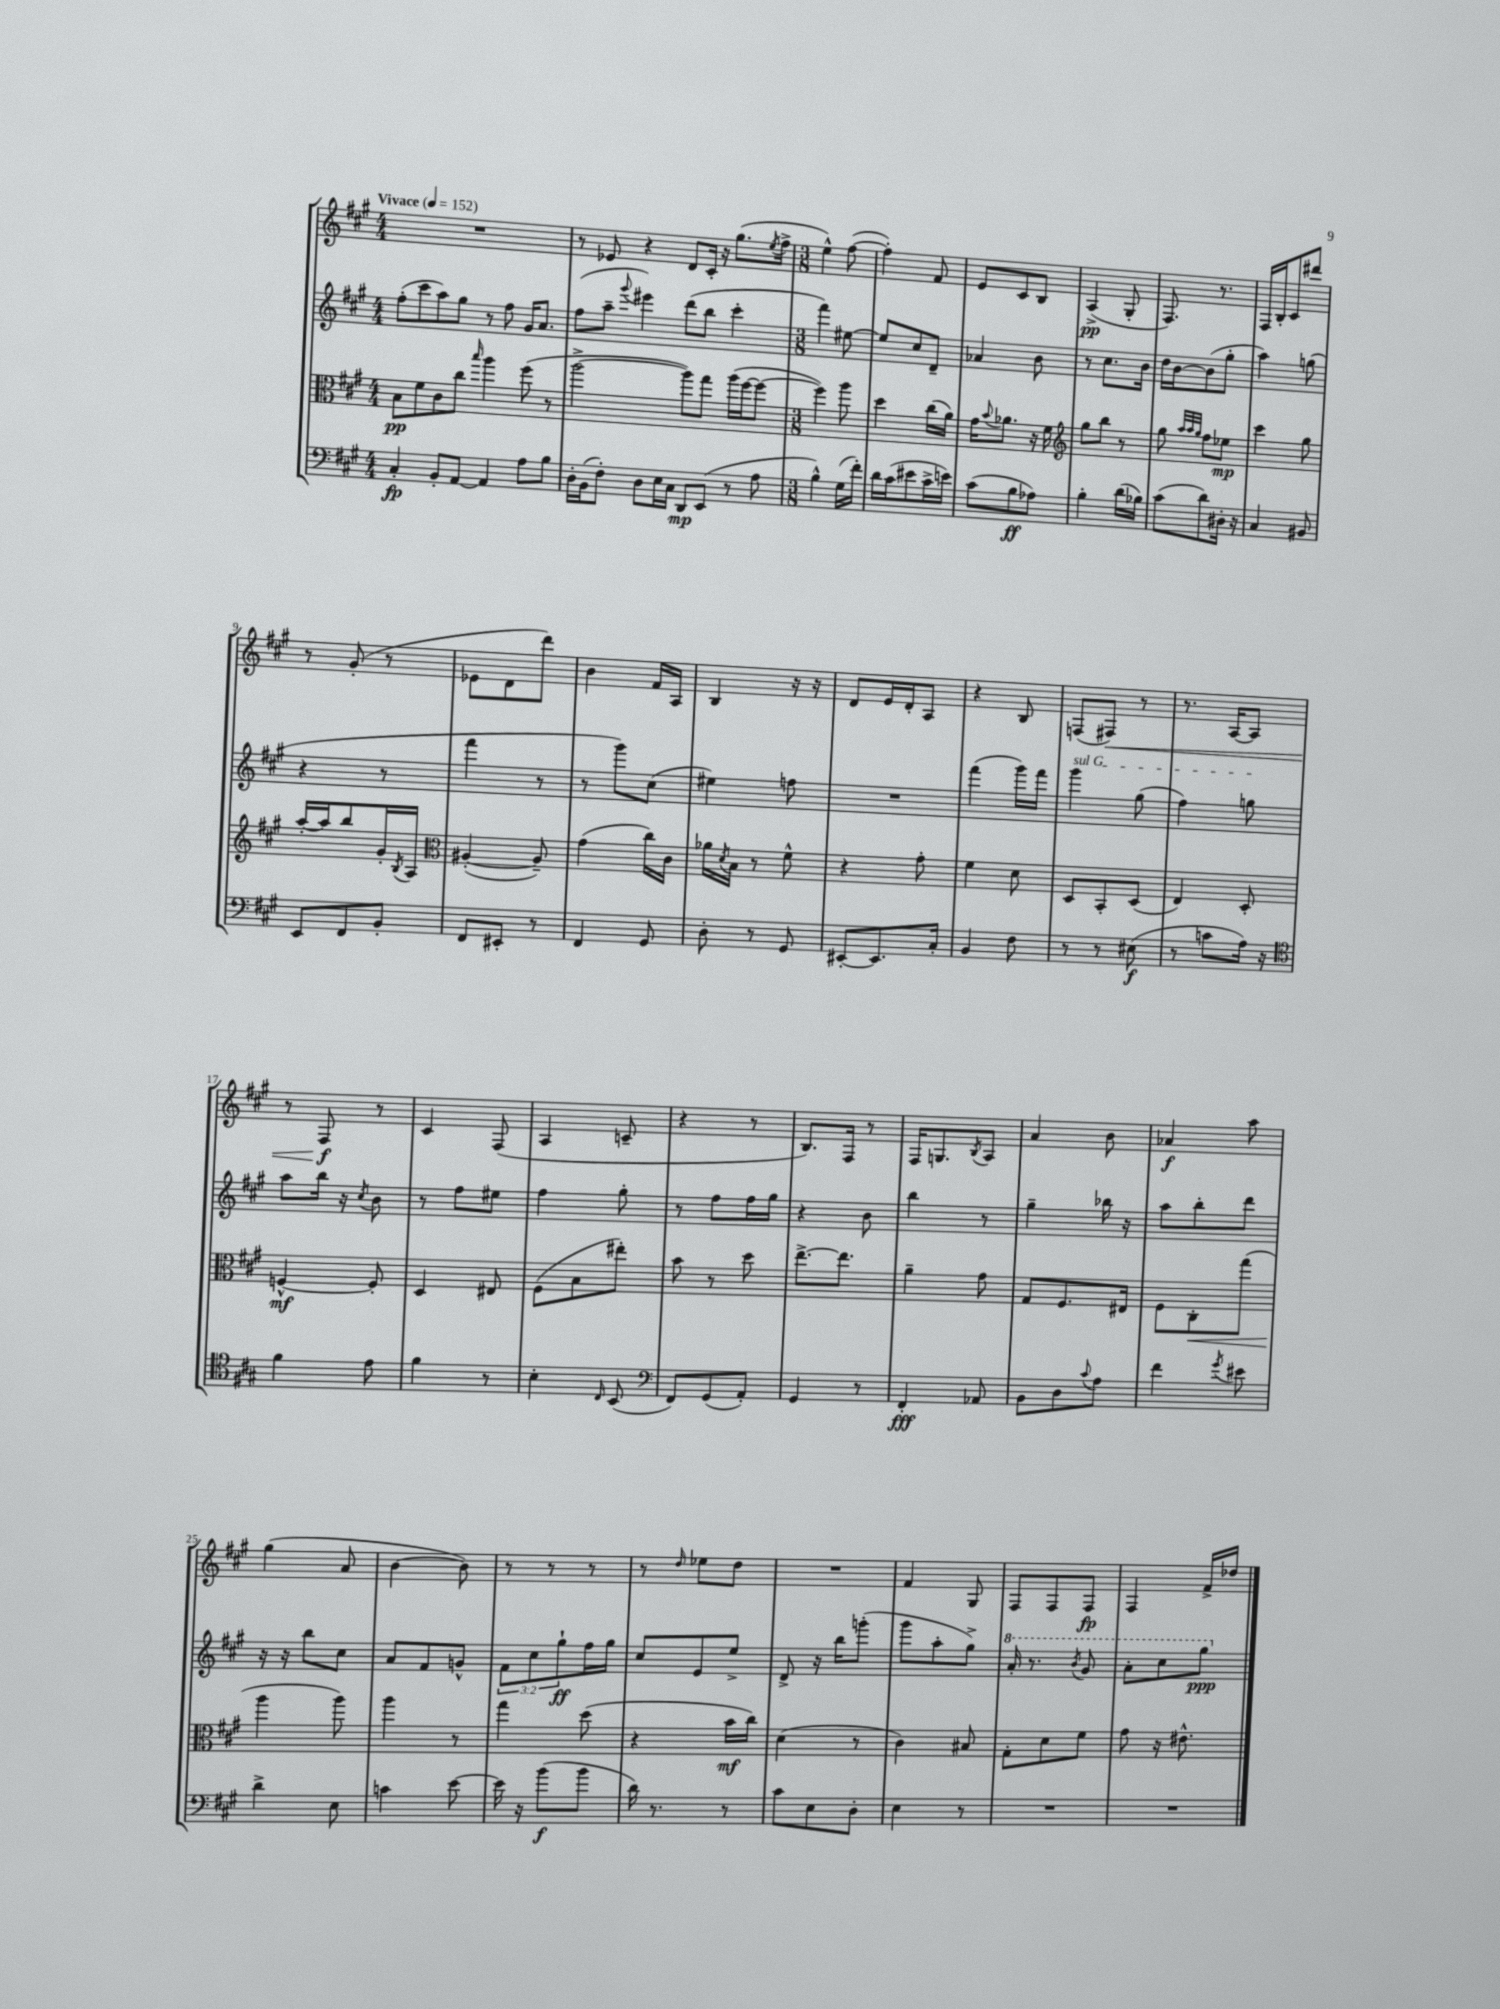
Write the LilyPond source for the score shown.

<<
\new StaffGroup <<
\new Staff = "s0" {
    \clef treble \key a \major \numericTimeSignature \time 4/4 \tempo "Vivace" 4 = 152
    R1 |
    r8 ees'8 r4 d'8 cis'16-. r16 gis''8.( \acciaccatura { e''8 } fis''16-> |
    \numericTimeSignature \time 3/8 e''4-^) fis''8~( |
    fis''4-.) fis'8 |
    e'8 cis'8 b8 |
    a4->\pp( gis8-. |
    fis8.) r8. |
    fis16 b16-. cis'8 dis'''8 |
    r8 gis'8-.( r8 |
    ees'8 d'8 d'''8) |
    b'4 fis'16 a16 |
    b4 r16 r16 |
    d'8 e'16 d'16-. a8 |
    r4 b8 |
    f8( fis8\<) r8 |
    r8. a16~ a8 |
    r8 fis8\f\! r8 |
    cis'4 fis8( |
    a4 c'8-- |
    r4 r8 |
    b8.) fis16 r8 |
    fis16 g8. \acciaccatura { b8 } a8 |
    a'4 b'8 |
    aes'4\f a''8 |
    gis''4( a'8 |
    b'4~ b'8) |
    r8 r8 r8 |
    r8 \grace { d''16 } ees''8 d''8 |
    R4. |
    fis'4 gis8 |
    fis8 fis8 fis8\fp |
    fis4 fis'16-> des''16 \bar "|." |
}
\new Staff = "s1" {
    \clef treble \key a \major \numericTimeSignature \time 4/4 \override Staff.TupletNumber.text = #tuplet-number::calc-fraction-text
    fis''8-.( cis'''8 a''8) gis''8 r8 fis''8 gis'16 a'8. |
    fis''8( a''8-- \appoggiatura { gis'''8 } eis'''4) d'''8( b''8 cis'''4-. |
    \numericTimeSignature \time 3/8 fis'''4) eis''8~ |
    eis''8 cis''8 d'8-- |
    aes'4 b'8 |
    r8 cis''8. b'16 |
    d''16 b'16~ b'8( gis''8-. |
    a''4) g''8( |
    r4 r8 |
    fis'''4 r8 |
    r8 gis'''8) cis''8( |
    eis''4) f''8 |
    R4. |
    fis'''4( gis'''16) fis'''16 |
    \once \override TextSpanner.bound-details.left.text = \markup { \italic "sul G" } gis'''4\startTextSpan gis''8( |
    fis''4) g''8\stopTextSpan |
    a''8 b''16 r16 \acciaccatura { cis''8 } b'8 |
    r8 fis''8 eis''8 |
    fis''4 gis''8-. |
    r8 fis''8 fis''16 gis''16 |
    r4 b'8 |
    b''4 r8 |
    gis''4-- bes''16 r16 |
    a''8 b''8-. d'''8 |
    r16 r16 b''8 cis''8 |
    a'8 fis'8 g'8-^ |
    \tuplet 3/2 { fis'8 cis''8 gis''8-!\ff } fis''16 gis''16 |
    cis''8 e'8 e''8-> |
    d'8-> r16 b''16 g'''8-.( |
    gis'''8 a''8-. gis''8->) |
    \ottava #1 a''16-. r8. \acciaccatura { b''8 } gis''8 |
    a''8-. cis'''8 gis'''8\ppp \ottava #0 \bar "|." |
}
\new Staff = "s2" {
    \clef alto \key a \major \numericTimeSignature \time 4/4
    b8\pp fis'8 cis'8 cis''8 \grace { b''16 } a''4 fis''8( r8 |
    a''2~-> a''8) gis''8 a''16( fis''16~ fis''8~ |
    \numericTimeSignature \time 3/8 fis''4) a''8 |
    d''4 cis''16( a'16) |
    gis'16 \appoggiatura { b'8 } aes'8. r16 fis'16 |
    \clef treble gis''8 b''8 r8 |
    gis''8 \grace { a''32 a''32 gis''32 } fis''8 ees''8\mp |
    cis'''4 gis''8 |
    a''16~-. a''16 b''8 gis'16-. \acciaccatura { b8 } a16 |
    \clef alto ais4~-.( ais8--) |
    gis'4( cis''16) cis'16 |
    aes'16 \acciaccatura { d'8 } b16 r8 fis'8-^ |
    r4 gis'8-. |
    fis'4 d'8 |
    d8 b,8-. d8( |
    e4) d8-. |
    f4~-^\mf f8-. |
    d4 eis8 |
    fis8( b8 eis''8-.) |
    b'8 r8 d''8 |
    e''8.~-> e''8. |
    a'4-- gis'8 |
    gis8 fis8. eis16 |
    fis8 cis8-.\< gis''8( |
    a''4\! a''8) |
    a''4 r8 |
    gis''4 d''8( |
    r4 b'16\mf cis''16) |
    d'4( r8 |
    cis'4) bis8 |
    gis8-. d'8 fis'8 |
    gis'8 r16 eis'8.-^ \bar "|." |
}
\new Staff = "s3" {
    \clef bass \key a \major \numericTimeSignature \time 4/4
    cis4-.\fp b,8-. a,8~ a,4 a8 b8 |
    d16-. b,16( fis8-.) d8 e16 cis16 d,8\mp e,8( r8 a8 |
    \numericTimeSignature \time 3/8 b4-^) gis16( fis'16-.) |
    d'16 cis'16( eis'8 cis'16-> e'16) |
    cis'8( b8\ff aes8) |
    b4-. d'16( bes16) |
    cis'8( d'8) dis16-. r16 |
    cis4 bis,8 |
    e,8 fis,8 b,8-. |
    fis,8 eis,8-. r8 |
    fis,4 gis,8 |
    d8-. r8 gis,8 |
    eis,8~-. eis,8. cis16-. |
    b,4 fis8 |
    r8 r8 eis8\f( |
    r8 c'8 a16) r16 |
    \clef tenor fis'4 e'8 |
    fis'4 r8 |
    b4-. \grace { cis16 } b,8( |
    \clef bass fis,8) gis,8( a,8-.) |
    gis,4 r8 |
    fis,4-.\fff aes,8 |
    b,8 d8 \appoggiatura { cis'8 } a8 |
    fis'4 \acciaccatura { gis'8 } eis'8 |
    d'4-> e8 |
    c'4 e'8~ |
    e'16 r16 b'8\f( b'8 |
    d'16) r8. r8 |
    cis'8 e8 d8-. |
    e4 r8 |
    R4. |
    R4. \bar "|." |
}
>>
>>
